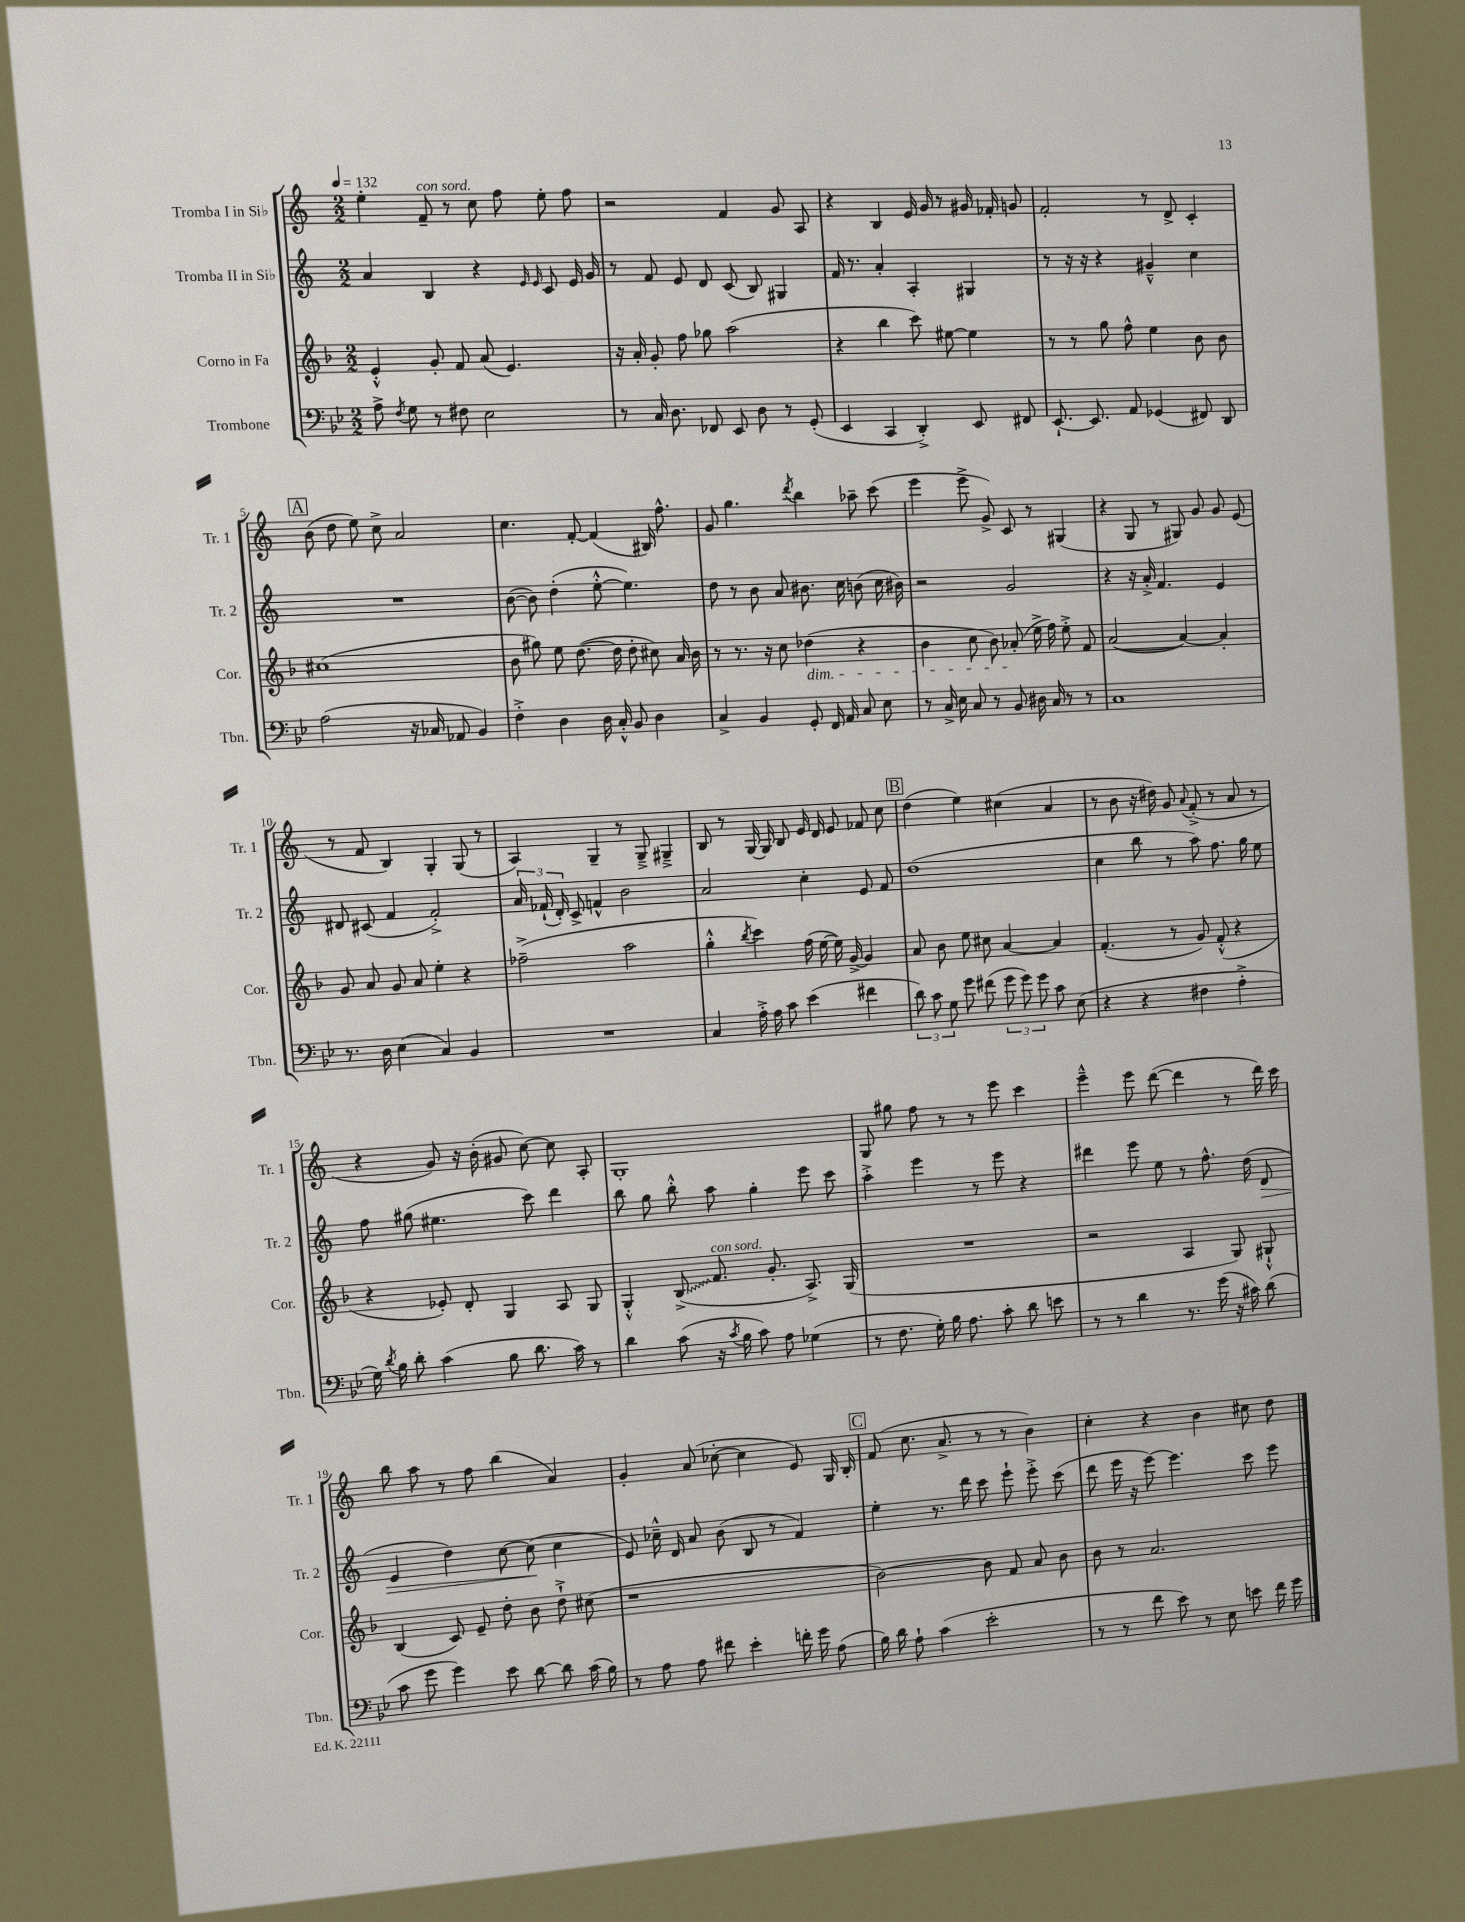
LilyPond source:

<<
\new StaffGroup <<
\new Staff = "s0" \with { instrumentName = "Tromba I in Sib" shortInstrumentName = "Tr. 1" } {
    \clef treble \key c \major \numericTimeSignature \time 2/2 \tempo 4 = 132
    \autoBeamOff e''4-. f'8--^\markup { \italic "con sord." } r8 c''8 f''8 e''8-. f''8 |
    r2 f'4 g'8 a8 |
    r4 b4 e'16 g'16 r8 gis'16 fes'16-. g'8 |
    f'2-. r8 d'8-> c'4-. |
    \mark \markup { \box "A" } b'8( d''8 e''8) c''8-> a'2 |
    c''4. f'8~-. f'4( bis16) f''8.-^ |
    g'8 g''4. \acciaccatura { d'''8 } b''4 aes''8-- c'''8( |
    e'''4 e'''8-> g'8->) c'8 r8 gis4( |
    r4 g8 r8 gis8) g'8 g'8 e'8( |
    r8 f'8 b4) g4-. g8( r8 |
    a4) g4-- r8 g8---> gis4---> |
    b8 r8 g16~ g16 b8 e'16 d'16 e'8 fes'8 c''8 |
    \mark \markup { \box "B" } d''4( e''4) cis''4( a'4 |
    r8 b'8 r16 dis''16) g'8 \appoggiatura { a'8 } f'8-.->( r8 a'8 r8 |
    r4 g'8) r16 b'16-.( gis'8 c''8~) c''8 a8-. |
    g1-. |
    g8 gis''8 f''8 r8 r8 e'''8 c'''4 |
    e'''4---^ e'''8 d'''8~( d'''4 r8 d'''16) c'''16 |
    b''8 a''8 r8 f''8 b''4( a'4) |
    g'4-. a'8( ces''8~-. ces''4 e'8) g16 b16-. |
    \mark \markup { \box "C" } f'8( c''8. a'8.-> r8 r8 b'4) |
    c''4-. r4 b'4 cis''8 d''8 \bar "|." |
}
\new Staff = "s1" \with { instrumentName = "Tromba II in Sib" shortInstrumentName = "Tr. 2" } {
    \clef treble \key c \major \numericTimeSignature \time 2/2
    \autoBeamOff a'4 b4 r4 \grace { e'16 e'16 } c'8 e'16 g'16 |
    r8 f'8 e'8 d'8 c'8( b8) gis4 |
    f'16 r8. a'4-. a4-. gis4 |
    r8 r16 r16 r4 gis'4---^ c''4 |
    \mark \markup { \box "A" } R1 |
    b'8~( b'8) d''4-.( e''8~-.-^ e''4.) |
    d''8 r8 b'8 a'8 bis'8. c''16 b'8( c''16 bis'16) |
    r2 g'2 |
    r4 r16 a'16-.-> f'4. e'4 |
    dis'8 cis'8( f'4 f'2-.->) |
    \tuplet 3/2 { a'16 fes'16-!( d'16-.) } c'8-> f'4-^ b'2 |
    a'2 c''4-. e'8 f'8 |
    \mark \markup { \box "B" } d''1( |
    c''4 b''8 r8 a''8) f''8. g''16 e''8 |
    f''8 gis''8( eis''4. c'''8) d'''4 |
    b''8 g''8 b''8-.-^ a''8 g''4-. e'''8 c'''8 |
    a''4-.-> e'''4 r8 e'''8 r4 |
    dis'''4 e'''8 e''8 r8 f''8.-^ d''16( d'8\> |
    e'4 d''4) c''8~ c''8\!( c''4 |
    e'8) ces''16---^ d'16 a'8 b'8( b8 r8 f'4) |
    \mark \markup { \box "C" } e''4-. r8. d'''16 c'''8 e'''8-! e'''8-.-> c'''8( |
    d'''8 e'''16 r16 e'''8~) e'''4. c'''8 e'''8 \bar "|." |
}
\new Staff = "s2" \with { instrumentName = "Corno in Fa" shortInstrumentName = "Cor." } {
    \clef treble \key f \major \numericTimeSignature \time 2/2
    \autoBeamOff e'4-.-^ g'8-. f'8 a'8( e'4.) |
    r16 a'16-. g'8-. f''8 ges''8 a''2( |
    r4 bes''4 c'''8) eis''8~ eis''4 |
    r8 r8 g''8 f''8-^ e''4 bes'8 bes'8 |
    \mark \markup { \box "A" } cis''1( |
    bes'8 gis''8) e''8 d''8.~( d''16 d''8-. cis''8) a'16 bes'16 |
    r8 r8. r16 c''8 des''4\dim( r4 |
    bes'4 c''8 bes'8) aes'8-.\!( e''16-> f''16) e''8-.-> f'8 |
    a'2~( a'4~) a'4-. |
    g'8 a'8 g'8 a'8 e''4-. r4 |
    fes''2--->( a''2 |
    g''4-.-^ \acciaccatura { bes''8 } c'''4) f''16( e''16~ e''16) g'16~-> g'4 |
    \mark \markup { \box "B" } a'8 bes'8 e''8 cis''8 a'4~ a'4 |
    f'4.-.( r8 g'8) f'8-.-^( r4 |
    r4 ees'8-.) d'8-. g4 a8 g8 |
    g4-.-^ \once \override Glissando.style = #'zigzag bes8->\glissando( f'8.^\markup { \italic "con sord." } g'8.-. a8.->) g16( |
    R1 |
    r2 a4 g8) gis8-!-^ |
    bes4( c'8) e'8-- d''8-. bes'8 d''8-!-> cis''8( |
    r1 |
    \mark \markup { \box "C" } bes'2~) bes'8 f'8 a'8 bes'8 |
    bes'8 r8 a'2. \bar "|." |
}
\new Staff = "s3" \with { instrumentName = "Trombone" shortInstrumentName = "Tbn." } {
    \clef bass \key bes \major \numericTimeSignature \time 2/2
    \autoBeamOff a8-> \acciaccatura { f8 } g8 r8 fis8 ees2 |
    r8 c16 d8. fes,8 ees,8 d8 r8 g,8-.( |
    ees,4 c,4 d,4-.->) ees,8 fis,8 |
    ees,8.~-! ees,8. a,8 ges,4( fis,8) d,8 |
    \mark \markup { \box "A" } a2( r16 ces16 aes,8 bes,4) |
    f4-.-> d4 d16 c16-.-^ bes,8 d4 |
    c4-> bes,4 g,8-. f,16 a,16 c8 ees8 |
    r8 c16-> ees16 c8 r8 bes,8 dis16 c16 r8 r8 |
    c1 |
    r8. d16 ees4( c4) bes,4 |
    R1 |
    c4 a16-.-> a16 c'8 ees'4( fis'4 |
    \mark \markup { \box "B" } \tuplet 3/2 { d'8) c'8 g8 } g'8 fis'8( \tuplet 3/2 { g'8 g'8) g'8 } c'8 ees8( |
    r4 r4 fis4 a4-.-> |
    g16) \acciaccatura { d'8 } bes16 d'8-. c'4( bes8 d'8. c'16) r8 |
    d'4 c'8( r16 \acciaccatura { c'8 } bes16 c'8) a8 ges4( |
    r8 f8. g16-.) bes16 a8. c'8-. d'8 e'8 |
    r8 r8 d'4 r8. g'16( r16 cis'16) d'8( |
    c'8 g'8 g'4) ees'8 d'8~ d'8 c'16( bes16) |
    r8 a8 a8 fis'8 ees'4-. f'16-. g'16 a8( |
    \mark \markup { \box "C" } bes16) d'16 a8-! c'4( ees'2-. |
    r8 r8 f'8 ees'8) r8 ees8 e'8 f'16 g'16 \bar "|." |
}
>>
>>
